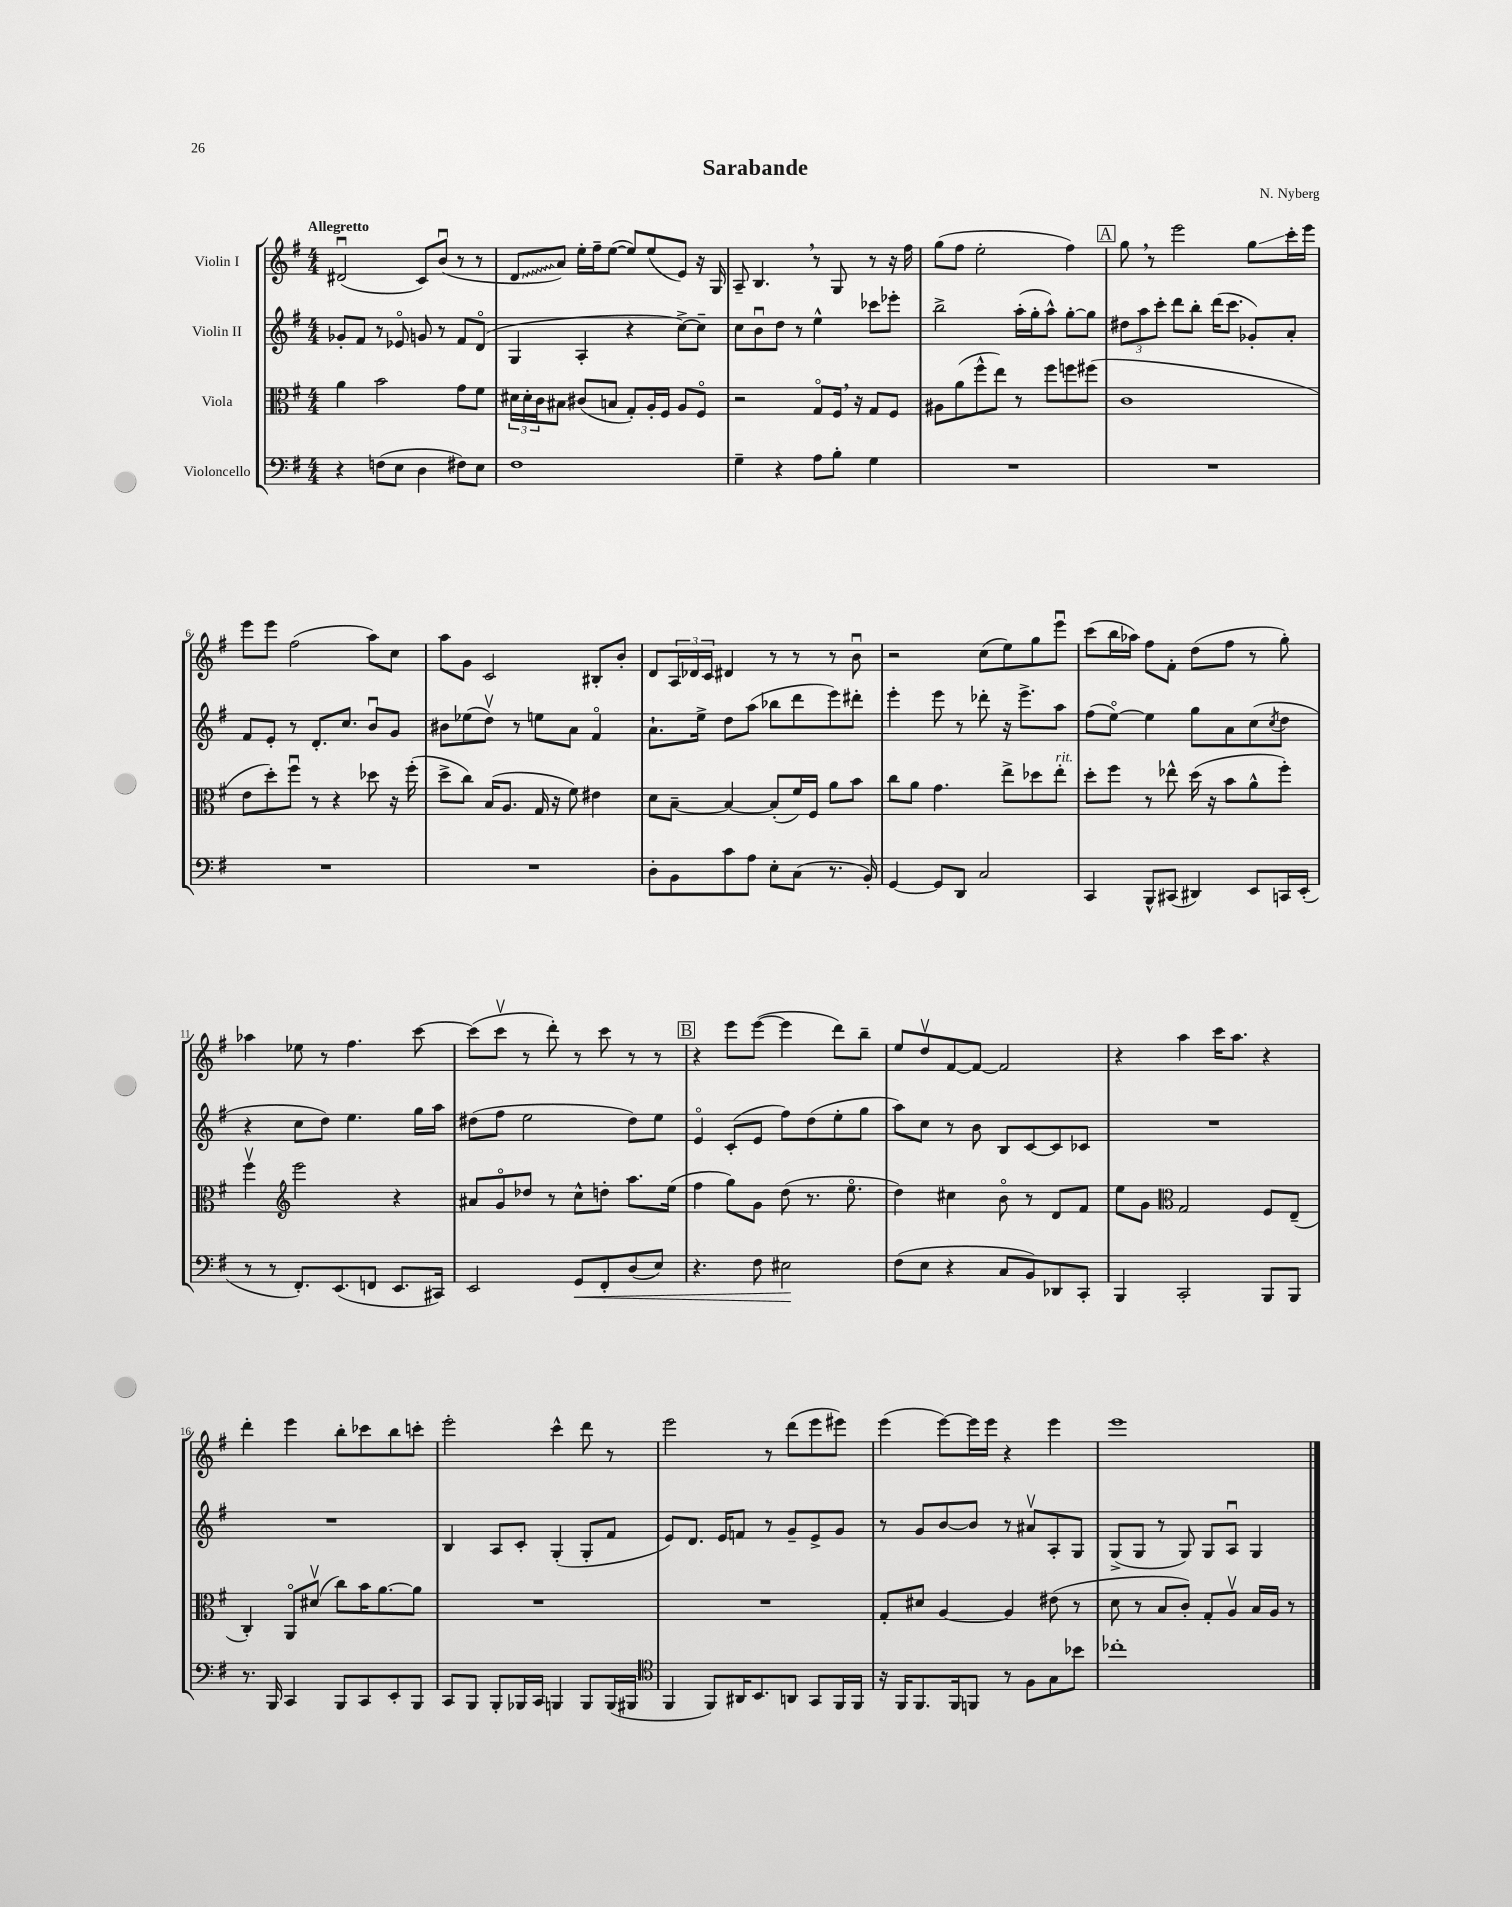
\header { title = "Sarabande" composer = "N. Nyberg" }
<<
\new StaffGroup <<
\new Staff = "s0" \with { instrumentName = "Violin I" } {
    \clef treble \key g \major \numericTimeSignature \time 4/4 \tempo "Allegretto"
    dis'2\downbow( c'8) b'8\downbow( r8 r8 |
    \once \override Glissando.style = #'zigzag d'8\glissando a'8) e''16-. fis''16-- e''8~( e''8) e''8( e'8) r16 g16 |
    a8-- b4. \breathe r8 g8 r8 r16 fis''16 |
    g''8( fis''8 e''2-. fis''4) |
    \mark \markup { \box "A" } g''8 \breathe r8 e'''2 g''8\glissando c'''16-. e'''16 |
    e'''8 e'''8 fis''2( a''8) c''8 |
    a''8 g'8 c'2 bis8-. b'8-. |
    d'8 \tuplet 3/2 { a16 des'16 c'16 } dis'4 r8 r8 r8 b'8\downbow |
    r2 c''8( e''8) g''8 e'''8\downbow |
    c'''8( b''16 aes''16) fis''8 fis'8-. d''8( fis''8 r8 g''8-.) |
    aes''4 ees''8 r8 fis''4. c'''8~ |
    c'''8( c'''8\upbow r8 d'''8-.) r8 c'''8 r8 r8 |
    \mark \markup { \box "B" } r4 e'''8 e'''8~( e'''4 d'''8) b''8-- |
    e''8 d''8\upbow fis'8~ fis'8~ fis'2 |
    r4 a''4 c'''16 a''8. r4 |
    d'''4-. e'''4 b''8-. ces'''8 b''8 c'''8-. |
    e'''2-. c'''4-^ d'''8 r8 |
    e'''2 r8 d'''8( e'''8 eis'''8) |
    e'''4( e'''8~) e'''16 e'''16 r4 e'''4 |
    e'''1 \bar "|." |
}
\new Staff = "s1" \with { instrumentName = "Violin II" } {
    \clef treble \key g \major \numericTimeSignature \time 4/4
    ges'8-. fis'8 r8 ees'8\flageolet g'8 r8 fis'8 d'8\flageolet( |
    g4 a4-. r4 c''8~->) c''8-- |
    c''8 b'8\downbow d''8 r8 e''4-^ ces'''8 ees'''8-. |
    b''2-> a''16-.( g''16-. a''8-^) g''8~-. g''8 |
    \mark \markup { \box "A" } \tuplet 3/2 { dis''8 a''8 c'''8-. } d'''8 b''8-. d'''16( c'''8. ges'8-.) a'8-. |
    fis'8 e'8-. r8 d'8.-. c''8. b'8\downbow g'8 |
    bis'8 ees''8( d''8\upbow) r8 e''8 a'8 fis'4\flageolet |
    a'8.-! e''16-> d''8 a''8( bes''8 d'''8 e'''8) dis'''8-. |
    e'''4-. e'''8 r8 des'''8-. r16 e'''8.-> a''8 |
    fis''8( e''8~\flageolet) e''4 g''8 a'8 c''8( \acciaccatura { c''8 } d''8 |
    r4 c''8 d''8) e''4. g''16 a''16 |
    dis''8( fis''8 e''2 dis''8) e''8 |
    \mark \markup { \box "B" } e'4\flageolet c'8-.( e'8 fis''8) d''8( e''8-. g''8 |
    a''8) c''8 r8 b'8 b8 c'8~ c'8 ces'8 |
    R1 |
    R1 |
    b4 a8 c'8-. g4-.( g8-. fis'8 |
    e'8) d'8. e'16 f'8 r8 g'8-- e'8-> g'8 |
    r8 g'8 b'8~ b'8 r8 ais'8\upbow a8-. g8 |
    g8->( g8 r8 g8) g8 a8\downbow g4 \bar "|." |
}
\new Staff = "s2" \with { instrumentName = "Viola" } {
    \clef alto \key g \major \numericTimeSignature \time 4/4
    a'4 b'2 g'8 fis'8 |
    \tuplet 3/2 { dis'16 dis'16-. c'16 } bis8 cis'8( b8 g8-.) a16-. fis16 a8 fis8\flageolet |
    r2 g8\flageolet fis16 \breathe r16 g8 fis8 |
    ais8 a'8( fis''8-^ e''8) r8 fis''8 f''8 fis''8( |
    \mark \markup { \box "A" } c'1 |
    e'8 d''8-.) fis''8\downbow r8 r4 des''8 r16 fis''16-.( |
    d''8-> c''8) b16( a8. g16 r16 fis'8) eis'4 |
    d'8 b8~-- b4~ b8-.( fis'16) fis16 a'8 b'8 |
    c''8 a'8 g'4. e''8-> des''8 e''8-.^\markup { \italic "rit." } |
    d''8-. fis''8 r8 ees''8-^ d''16( r16 b'8 a'8-^ fis''8-.) |
    fis''4\upbow \clef treble e'''2 r4 |
    ais'8 g'8\flageolet des''8 r8 c''8-^ d''8-. a''8. e''16( |
    \mark \markup { \box "B" } fis''4 g''8) g'8 d''8( r8. e''8.\flageolet |
    d''4) cis''4 b'8\flageolet r8 d'8 fis'8 |
    e''8 g'8 \clef alto g2 fis8 e8--( |
    c4-.) a,8\flageolet dis'8\upbow( c''8) b'16 a'8.~ a'8 |
    R1 |
    R1 |
    g8-. dis'8 a4~ a4 eis'8( r8 |
    d'8 r8 b8 c'8-.) g8-. a8\upbow b16 a16 r8 \bar "|." |
}
\new Staff = "s3" \with { instrumentName = "Violoncello" } {
    \clef bass \key g \major \numericTimeSignature \time 4/4
    r4 f8( e8 d4 fis8) e8 |
    fis1 |
    g4-- r4 a8 b8-. g4 |
    R1 |
    \mark \markup { \box "A" } R1 |
    R1 |
    R1 |
    d8-. b,8 c'8 a8 e8-. c8( r8. b,16-.) |
    g,4~ g,8 d,8 c2 |
    c,4 b,,8-^ cis,8( dis,4) e,8 c,16 e,16-.( |
    r8 r8 fis,8.-.) e,8.( f,8 e,8. cis,16) |
    e,2 g,8\< fis,8-. d8( e8) |
    \mark \markup { \box "B" } r4. fis8 eis2\! |
    fis8( e8 r4 c8 b,8) des,8 c,8-. |
    b,,4 c,2-. b,,8 b,,8 |
    r8. b,,16 c,4 b,,8 c,8 e,8-. b,,8 |
    c,8 b,,8 b,,8-. bes,,16 c,16 b,,4 b,,8 b,,16( bis,,16 |
    \clef tenor fis,4 fis,8) ais,16 b,8. a,8 g,8 fis,16 fis,16 |
    r16 fis,16 fis,8. fis,16 f,8 r8 fis8 g8 bes'8 |
    ces''1-. \bar "|." |
}
>>
>>
